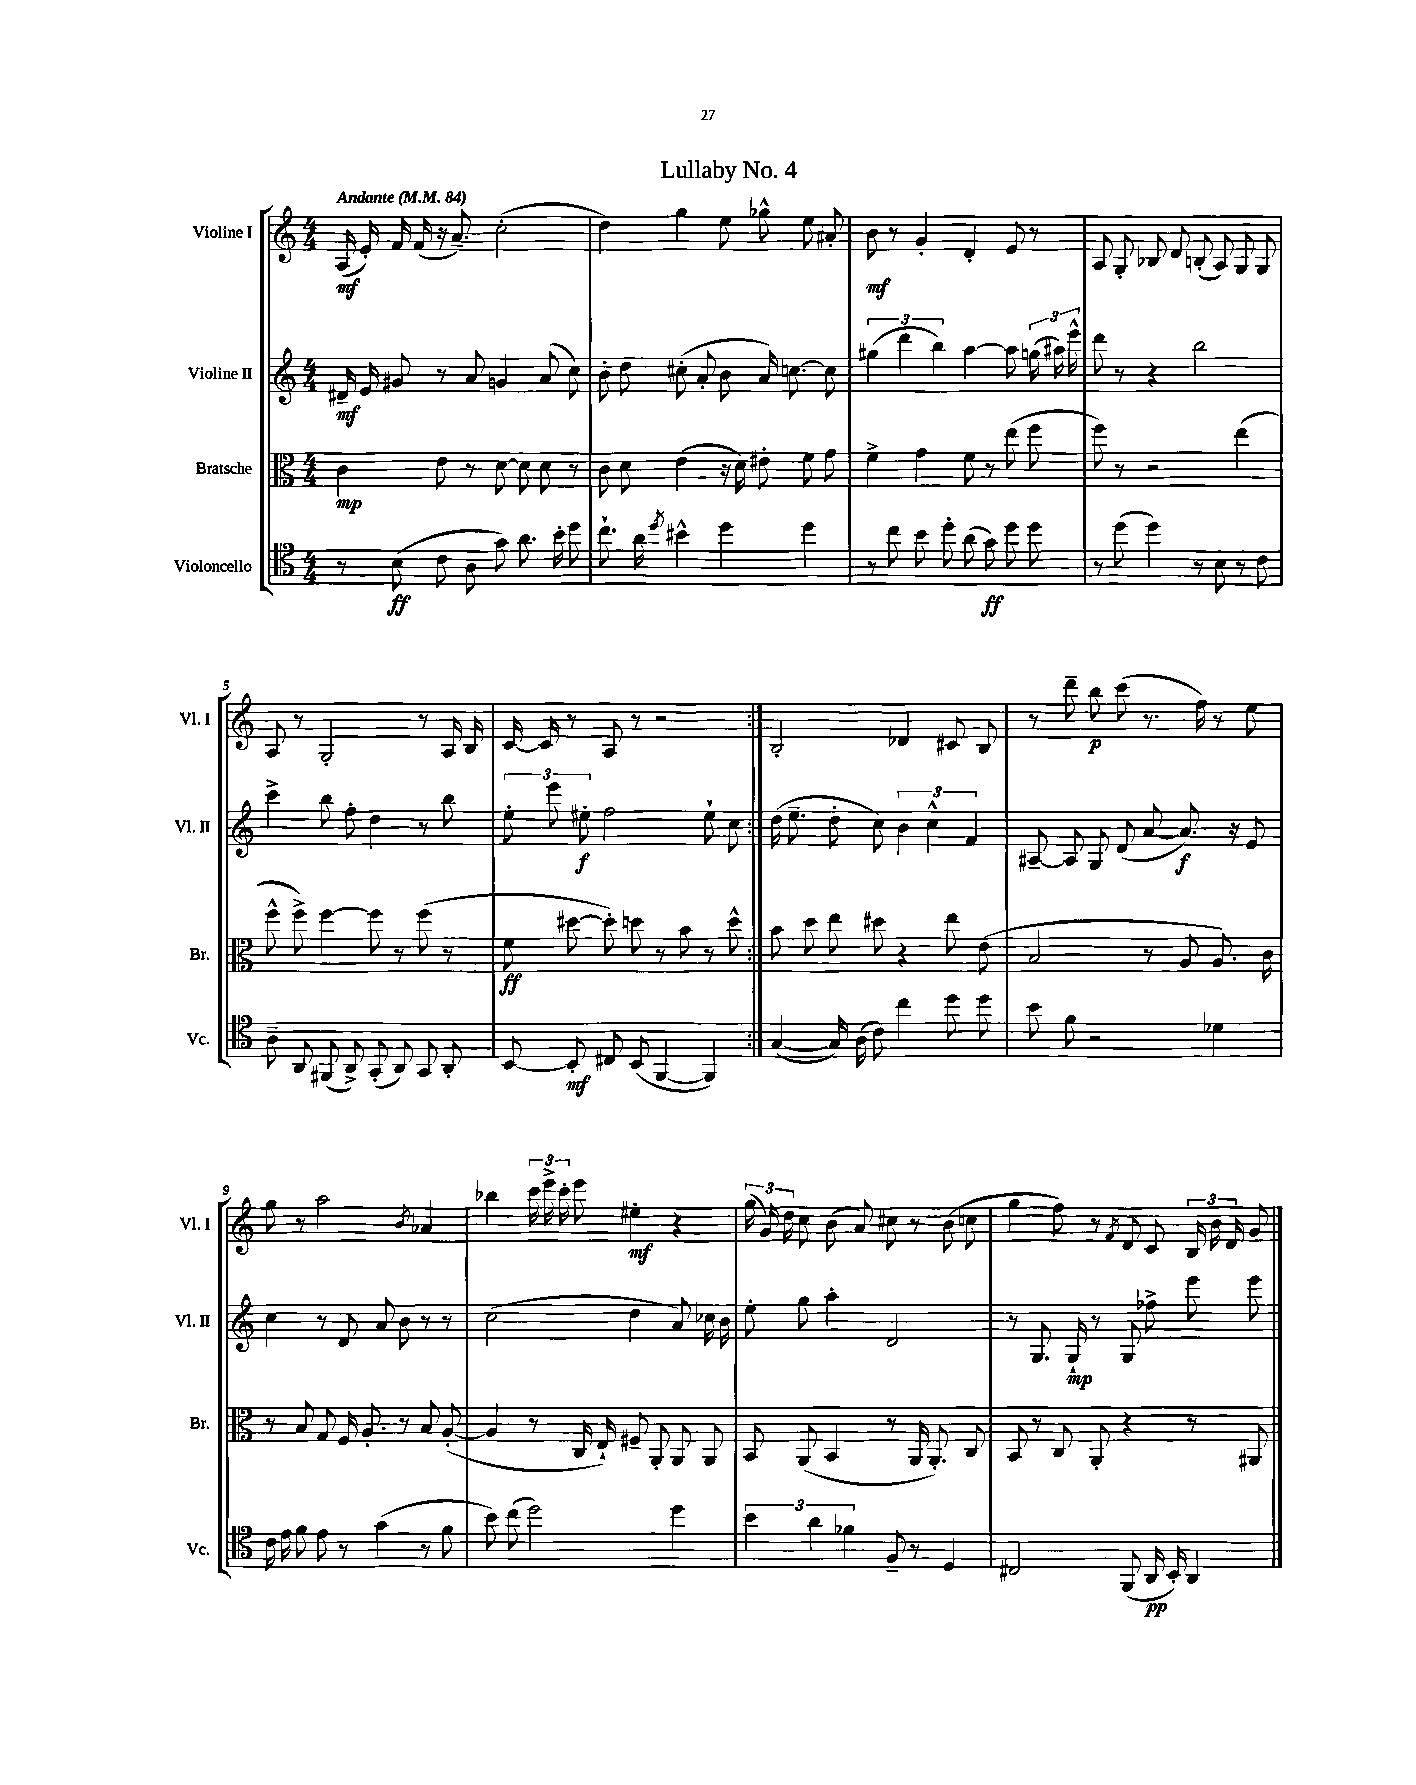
\header { title = "Lullaby No. 4" }
<<
\new StaffGroup <<
\new Staff = "s0" \with { instrumentName = "Violine I" shortInstrumentName = "Vl. I" } {
    \clef treble \key c \major \numericTimeSignature \time 4/4 \tempo "Andante" 4 = 84
    \autoBeamOff \repeat volta 2 { a16\mf( e'16-.) f'16 f'16( r16 a'8.--) c''2-.( |
    d''4) g''4 e''8 ges''8-^ e''8 ais'8-. |
    b'8\mf r8 g'4-. d'4-. e'8 r8 |
    a8 g8-. bes8 d'8 b8-.( a8) g8 g8 |
    a8 r8 g2-. r8 a16 b16 |
    c'16~ c'16 r8 a8 r8 r2 | }
    b2-. des'4 cis'8 b8 |
    r8 d'''8-- b''8\p c'''8( r8. f''16) r8 e''8 |
    g''8 r8 a''2 \acciaccatura { b'8 } aes'4 |
    bes''4 \tuplet 3/2 { c'''16 e'''16-> c'''16-. } e'''8 eis''4-.\mf r4 |
    \tuplet 3/2 { g''16( g'16) d''16 } c''8 b'8( a'8) cis''8 r8 b'8( c''8 |
    g''4 f''8) r8 \acciaccatura { f'8 } d'8 c'8 \tuplet 3/2 { b16 b'16 d'16 } g'8 \bar "|." |
}
\new Staff = "s1" \with { instrumentName = "Violine II" shortInstrumentName = "Vl. II" } {
    \clef treble \key c \major \numericTimeSignature \time 4/4
    \autoBeamOff \repeat volta 2 { dis'16--\mf e'16 gis'8 r8 a'8 g'4 a'8( c''8) |
    b'8-. d''8 cis''8-.( a'8-. b'8 a'16) c''8.~ c''8 |
    \tuplet 3/2 { gis''4( d'''4 b''4) } a''4~ a''8 \tuplet 3/2 { g''16( ais''16) e'''16-^ } |
    d'''8 r8 r4 b''2 |
    c'''4-> b''8 f''8-. d''4 r8 b''8 |
    \tuplet 3/2 { e''8-. e'''8 eis''8-.\f } f''2 eis''8-! c''8 | }
    d''16( e''8.-- d''8-. c''8) \tuplet 3/2 { b'4 c''4-^ f'4 } |
    ais8~-- ais8 g8 d'8( a'8~ a'8.\f) r16 e'8 |
    c''4 r8 d'8 a'8 b'8 r8 r8 |
    c''2( d''4 a'8) ces''16 b'16 |
    e''8-. g''8 a''4-. d'2 |
    r8 g8. g16-!\mp r8 g8 fes''8-> e'''8 e'''8 \bar "|." |
}
\new Staff = "s2" \with { instrumentName = "Bratsche" shortInstrumentName = "Br." } {
    \clef alto \key c \major \numericTimeSignature \time 4/4
    \autoBeamOff \repeat volta 2 { c'4\mp e'8 r8 d'8~ d'8 d'8 r8 |
    c'8 d'8 e'4( r16 d'16) eis'8-. f'8 g'8 |
    f'4-> g'4 f'8 r8 e''8( f''8 |
    f''8) r8 r2 e''4( |
    f''8-^ f''8->) f''4~ f''8 r8 f''8( r8 |
    f'8\ff dis''8~ dis''8-.) d''8 r8 b'8 r8 d''8-^ | }
    b'8 d''8 e''8 dis''8 r4 e''8 e'8( |
    b2 r8 a8 a8.) c'16 |
    r8 b8 g8 f16 a8.-. r8 b8 a8~-.( |
    a4 r8 c16 e16-!) fis8-- a,8-. a,8 a,8 |
    b,8 a,8( b,4 r8 a,16 a,8.-.) c8 |
    b,8 r8 c8 a,8-. r4 r8 ais,8 \bar "|." |
}
\new Staff = "s3" \with { instrumentName = "Violoncello" shortInstrumentName = "Vc." } {
    \clef tenor \key c \major \numericTimeSignature \time 4/4
    \autoBeamOff \repeat volta 2 { r8 b8\ff( c'8 a8 g'8) a'8. b'16-. d''8 |
    c''8.-! a'16 \acciaccatura { d''8 } bis'4-^ d''4 d''4 |
    r8 c''8 b'8 d''8-. a'8( g'8\ff) d''8 d''8 |
    r8 d''8( d''4) r8 b8 r8 c'8 |
    a8-- a,8 fis,8( a,8->) g,8-.( a,8) g,8 a,8-. |
    b,8~ b,8-.\mf cis8 b,8( f,4~ f,4) | }
    g4~( g16) a16( c'8) c''4 d''8 d''8 |
    b'8 f'8 r2 des'4 |
    c'16 e'16 f'8 e'8 r8 g'4( r8 f'8 |
    b'8) c''8( d''2) d''4 |
    \tuplet 3/2 { b'4 a'4 fes'4 } f8-- r8 d4 |
    cis2 f,8( a,16\pp b,16-.) a,4 \bar "|." |
}
>>
>>
